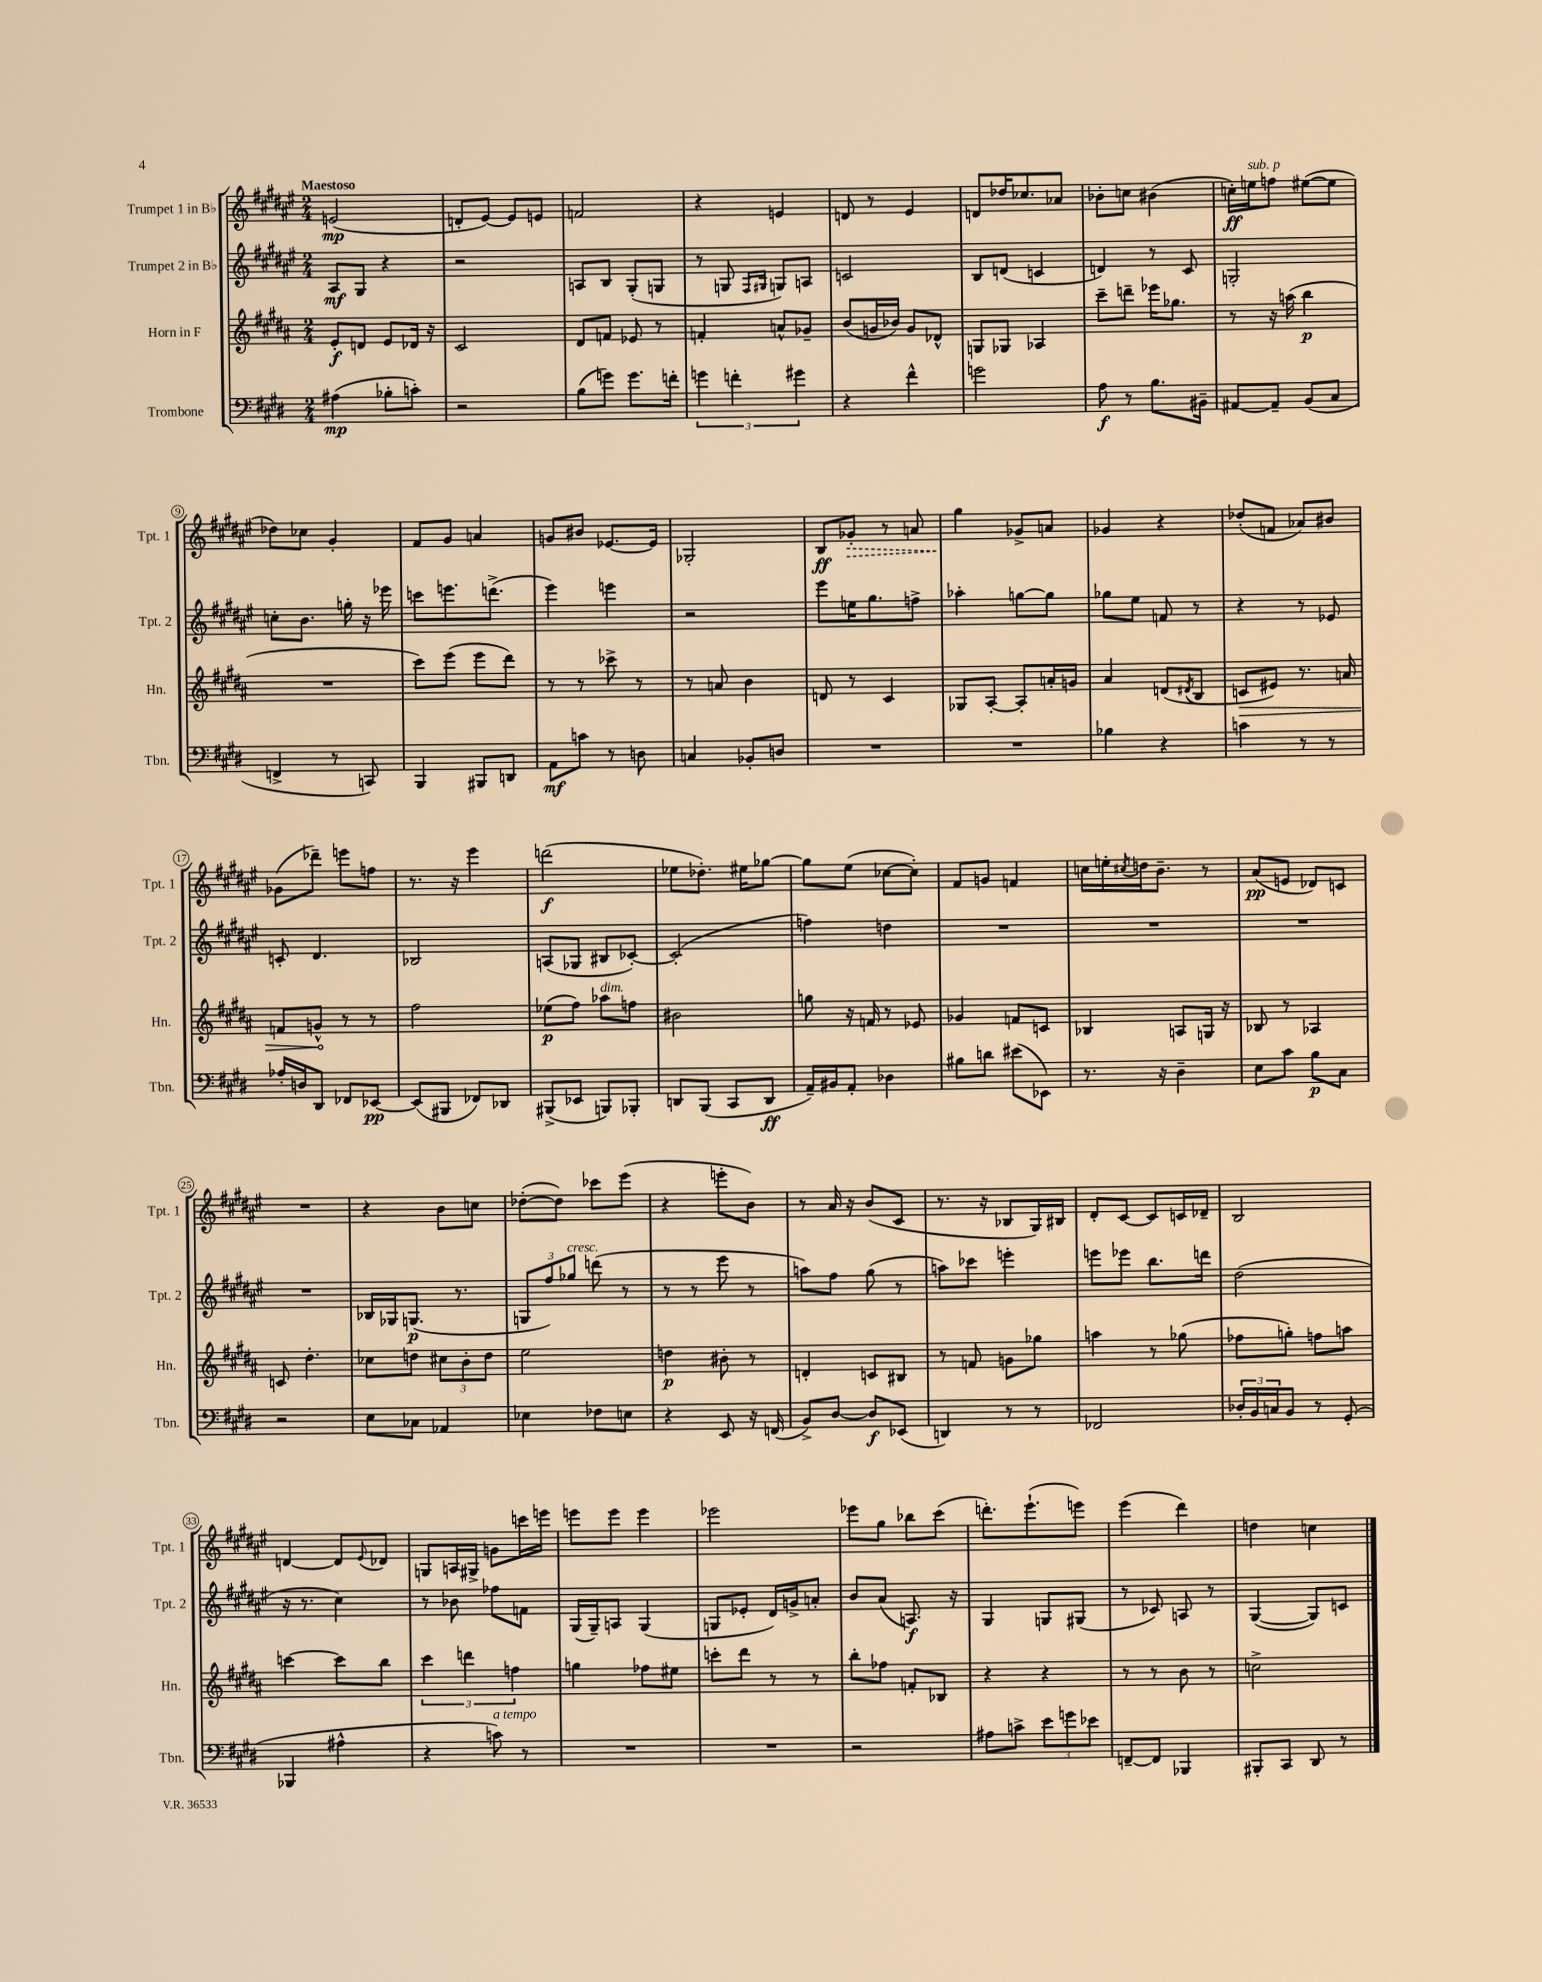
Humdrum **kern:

**kern	**dynam	**kern	**dynam	**kern	**dynam	**kern	**dynam
*part4	*part4	*part3	*part3	*part2	*part2	*part1	*part1
*staff4	*staff4	*staff3	*staff3	*staff2	*staff2	*staff1	*staff1
*I"Trombone	*	*I"Horn in F	*	*I"Trumpet 2 in B♭	*	*I"Trumpet 1 in B♭	*
*I'Tbn.	*	*I'Hn.	*	*I'Tpt. 2	*	*I'Tpt. 1	*
*clefF4	*	*clefG2	*	*clefG2	*	*clefG2	*
*k[f#c#g#d#]	*	*k[f#c#g#d#a#]	*	*k[f#c#g#d#a#e#]	*	*k[f#c#g#d#a#e#]	*
*M2/4	*	*M2/4	*	*M2/4	*	*M2/4	*
=1	=1	=1	=1	=1	=1	=1	=1
!	!	!	!	!	!	!LO:TX:a:B:t=Maestoso	!
(4A#X\	mp	8e'/L	f	8A#/L	mf	(2en/	mp
.	.	8dn/J	.	8G#/J	.	.	.
8B-X'\L	.	8e/L	.	4r	.	.	.
8cn'\J)	.	16d-X/Jk	.	.	.	.	.
.	.	16r	.	.	.	.	.
=2	=2	=2	=2	=2	=2	=2	=2
2r	.	2c#/	.	2r	.	8dn'/L	.
.	.	.	.	.	.	[8e#/J)	.
.	.	.	.	.	.	8e#/L]	.
.	.	.	.	.	.	8en/J	.
=3	=3	=3	=3	=3	=3	=3	=3
(8B\L	.	8d#/L	.	8An/L	.	2fn/	.
8gn\J)	.	8fn/J	.	8B/J	.	.	.
8.g\L	.	8e-X/	.	(8G#'/L	.	.	.
.	.	8r	.	8Gn/J	.	.	.
16fn'\Jk	.	.	.	.	.	.	.
=4	=4	=4	=4	=4	=4	=4	=4
6gn\	.	4fn'/	.	8r	.	4r	.
.	.	.	.	8Gn/	.	.	.
6fn'\	.	.	.	.	.	.	.
.	.	.	.	16qqF#/LL	.	.	.
.	.	.	.	16qqG#X/JJ	.	.	.
.	.	8an^^/L	.	8Gn/L)	.	4en/	.
6g#X\	.	.	.	.	.	.	.
.	.	8g-X~/J	.	8An/J	.	.	.
=5	=5	=5	=5	=5	=5	=5	=5
4r	.	(8b/L	.	2cn/	.	8dn/	.
.	.	16gn/L	.	.	.	8r	.
.	.	16b-X/JJ)	.	.	.	.	.
4f#^^\	.	8g/L	.	.	.	4e#/	.
.	.	8d-X^^/J	.	.	.	.	.
=6	=6	=6	=6	=6	=6	=6	=6
2gn\	.	8Gn/L	.	8B/L	.	8dn/L	.
.	.	8G-X/J	.	(8dn/J	.	16dd-X/K	.
.	.	.	.	.	.	8.cc-X/	.
.	.	4A-X/	.	4cn/	.	.	.
.	.	.	.	.	.	8a-X/J	.
=7	=7	=7	=7	=7	=7	=7	=7
8A\	f	8ccc#~\L	.	4dn/)	.	8b-X'\L	.
8r	.	8dddn~\J	.	.	.	8ccn\J	.
8.B\L	.	16eee-X\KL	.	8r	.	(4b#X\	.
.	.	8.gg-X\J	.	.	.	.	.
.	.	.	.	8c#/	.	.	.
16BB#X~\Jk	.	.	.	.	.	.	.
=8	=8	=8	=8	=8	=8	=8	=8
[8AA#X/L	.	8r	.	2Gn'/	.	16ccn'\LL)	ff
!	!	!	!	!	!	!LO:TX:a:i:t=sub. p	!
.	.	.	.	.	.	16een\J	.
8AA#~/J]	.	16r	.	.	.	8ffn\J	.
.	.	(16aan\	.	.	.	.	.
(8BB/L	.	4bb\	p	.	.	([8ee#X\L	.
8C#/J	.	.	.	.	.	8ee#\J]	.
!!LO:LB:g=z
=9	=9	=9	=9	=9	=9	=9	=9
4FFn^/	.	2r	.	8ccn'\L	.	8dd-X\L)	.
.	.	.	.	8.b\J	.	8cc-X\J	.
8r	.	.	.	.	.	4g#'/	.
.	.	.	.	16ggn'\	.	.	.
8CCn/)	.	.	.	16r	.	.	.
.	.	.	.	16eee-X\	.	.	.
=10	=10	=10	=10	=10	=10	=10	=10
4BBB/	.	8ccc#\L)	.	8cccn\L	.	8f#/L	.
.	.	(8eee\J	.	8.eeen\	.	8g#/J	.
8BBB#X/L	.	8eee\L	.	.	.	4an/	.
.	.	.	.	(8.dddn^\J	.	.	.
8DDn/J	.	8ddd#\J)	.	.	.	.	.
=11	=11	=11	=11	=11	=11	=11	=11
8AA\L	mf	8r	.	4eee#\)	.	8gn/L	.
8cn\J	.	8r	.	.	.	8b#X/J	.
8r	.	8ccc-X^\	.	4eeen\	.	[8.e-X/L	.
8Dn\	.	8r	.	.	.	.	.
.	.	.	.	.	.	16e-/Jk]	.
=12	=12	=12	=12	=12	=12	=12	=12
4Cn/	.	8r	.	2r	.	2G-X'/	.
.	.	8an/	.	.	.	.	.
8BB-X'/L	.	4b\	.	.	.	.	.
8Dn/J	.	.	.	.	.	.	.
=13	=13	=13	=13	=13	=13	=13	=13
2r	.	8dn/	.	8eee#\L	.	8B/L	ff
!	!	!	!	!	!	!	!LO:HP:b
.	.	8r	.	16een\K	.	8g-X'/J	>
.	.	.	.	8.gg#\	.	.	.
.	.	4c#/	.	.	.	8r	.
.	.	.	.	8ffn^\J	.	8an/	.
=14	=14	=14	=14	=14	=14	=14	=14
2r	.	8G-X/L	.	4aa-X'\	.	4gg#\	.
.	.	[8A#'/J	.	.	.	.	.
.	.	8A#'/L]	.	[8ggn\L	.	8g-X^/L	]
.	.	16an'/L	.	8gg\J]	.	8an/J	.
.	.	16gn/JJ	.	.	.	.	.
=15	=15	=15	=15	=15	=15	=15	=15
4B-X\	.	4a#/	.	8gg-X\L	.	4g-X/	.
.	.	.	.	8ee#\J	.	.	.
4r	.	(8dn/L	.	8fn/	.	4r	.
.	.	8qd#X/	.	.	.	.	.
.	.	8B/J	.	8r	.	.	.
=16	=16	=16	=16	=16	=16	=16	=16
!	!	!	!LO:HP:b	!	!	!	!
4cn\	.	8cn/L	>	4r	.	(8dd-X'/L	.
.	.	8e#X/J)	.	.	.	8fn/J	.
8r	.	8.r	.	8r	.	8a-X/L)	.
8r	.	.	.	8e-X/	.	8b#X/J	.
.	.	16an/	.	.	.	.	.
!!LO:LB:g=z
=17	=17	=17	=17	=17	=17	=17	=17
16A-X'/LL	.	8fn/L	.	8cn'/	.	(8g-X\L	.
16Dn/J	.	.	.	.	.	.	.
8DD#/J	.	8gn^^/J	.	4.d#/	.	8ddd-X~\J)	.
8FF-X/L	.	8r	]	.	.	8eeen\L	.
[8EE-X/J	pp	8r	.	.	.	8ffn\J	.
=18	=18	=18	=18	=18	=18	=18	=18
(8EE-/L]	.	2ff#\	.	2B-X/	.	8.r	.
8BBB#X/J	.	.	.	.	.	.	.
.	.	.	.	.	.	16r	.
8FF-X/L)	.	.	.	.	.	4eee#\	.
8DD-X/J	.	.	.	.	.	.	.
=19	=19	=19	=19	=19	=19	=19	=19
(8BBB#X^/L	.	(8ee-X\L	p	(8An/L	.	(2dddn\	f
8EE-X/J	.	8ff#\J)	.	8G-X/J	.	.	.
!	!	!LO:TX:a:i:t=dim.	!	!	!	!	!
8BBBn/L)	.	8aa-X\L	.	8B#X/L	.	.	.
8BBB-X'/J	.	8ffn\J	.	[8c-X'/J)	.	.	.
=20	=20	=20	=20	=20	=20	=20	=20
8DDn/L	.	2b#X\	.	(2c-'/]	.	8ee-X\L	.
(8BBB/J	.	.	.	.	.	8.dd-X'\J)	.
8CC#/L	.	.	.	.	.	.	.
.	.	.	.	.	.	16ee#X\KL	.
8DD/J	ff	.	.	.	.	[8gg-X\J	.
=21	=21	=21	=21	=21	=21	=21	=21
16AA~/LL)	.	8ggn\	.	4ffn\)	.	8gg-\L]	.
16BB#X/J	.	.	.	.	.	.	.
8AA'/J	.	16r	.	.	.	(8ee#\J	.
.	.	16fn/	.	.	.	.	.
4D-X\	.	8r	.	4ddn\	.	[8cc-X\L	.
.	.	8e-X/	.	.	.	8cc-'\J])	.
=22	=22	=22	=22	=22	=22	=22	=22
8B#X\L	.	4g-X/	.	2r	.	8f#/L	.
8dn\J	.	.	.	.	.	8gn/J	.
(8e#X\L	.	8fn/L	.	.	.	4fn/	.
8EE-X\J)	.	8cn/J	.	.	.	.	.
=23	=23	=23	=23	=23	=23	=23	=23
8.r	.	4B-X/	.	2r	.	16ccn\LL	.
.	.	.	.	.	.	16een'\	.
.	.	.	.	.	.	8qcc#X/	.
.	.	.	.	.	.	16ddn\J	.
16r	.	.	.	.	.	8.b~\J	.
4D#~\	.	8An/L	.	.	.	.	.
.	.	16Gn/Jk	.	.	.	8r	.
.	.	16r	.	.	.	.	.
=24	=24	=24	=24	=24	=24	=24	=24
8E\L	.	8B-X/	.	2r	.	(8a#/L	pp
8c#\J	.	8r	.	.	.	8en/J	.
8B\L	p	4A-X/	.	.	.	8d-X/L)	.
8C#\J	.	.	.	.	.	8cn/J	.
!!LO:LB:g=z
=25	=25	=25	=25	=25	=25	=25	=25
2r	.	8cn/	.	2r	.	2r	.
.	.	4.dd#'\	.	.	.	.	.
=26	=26	=26	=26	=26	=26	=26	=26
8E\L	.	8cc-X\L	.	16B-X/LL	.	4r	.
.	.	.	.	16G-X/J	.	.	.
8C-X\J	.	8ddn\J	.	(8.Gn/J	p	.	.
4AA-X/	.	12cc#X\L	.	.	.	8b\L	.
.	.	.	.	8.r	.	.	.
.	.	12b'\	.	.	.	.	.
.	.	.	.	.	.	8ccn\J	.
.	.	12dd\J	.	.	.	.	.
=27	=27	=27	=27	=27	=27	=27	=27
4E-X\	.	2ee\	.	12Gn/L	.	([8dd-X'\L	.
.	.	.	.	12ff#/)	.	.	.
.	.	.	.	.	.	8dd-\J])	.
!	!	!	!	!LO:TX:a:i:t=cresc.	!	!	!
.	.	.	.	12gg-X/J	.	.	.
8F-X\L	.	.	.	(8dddn\	.	8ccc-X\L	.
8En\J	.	.	.	8r	.	(8eee#\J	.
=28	=28	=28	=28	=28	=28	=28	=28
4r	.	4ddn\	p	8r	.	4r	.
.	.	.	.	8r	.	.	.
8EE/	.	8b#X'\	.	8eee#\	.	8eeen'\L	.
16r	.	8r	.	8r	.	8b\J)	.
(16FFn/	.	.	.	.	.	.	.
=29	=29	=29	=29	=29	=29	=29	=29
8BB^/L)	.	4dn'/	.	8aan\L)	.	8r	.
[8D#/J	.	.	.	8ff#\J	.	16a#/	.
.	.	.	.	.	.	16r	.
8D#/L]	f	8cn/L	.	(8gg#\	.	(8b/L	.
(8EE-X/J	.	8B#X/J	.	8r	.	8c#/J	.
=30	=30	=30	=30	=30	=30	=30	=30
4DDn/)	.	8r	.	8aan\L)	.	8.r	.
.	.	8fn/	.	8ccc-X\J	.	.	.
.	.	.	.	.	.	16r	.
8r	.	8gn\L	.	4eeen'\	.	8B-X/L	.
8r	.	8gg-X\J	.	.	.	16G#/L)	.
.	.	.	.	.	.	16B#X/JJ	.
=31	=31	=31	=31	=31	=31	=31	=31
2FF-X/	.	4aan\	.	8eeen\L	.	8d#'/L	.
.	.	.	.	8eee-X\J	.	[8c#/J	.
.	.	8r	.	8.bb\L	.	8c#/L]	.
.	.	(8gg-X\	.	.	.	16cn/L	.
.	.	.	.	16dddn\Jk	.	16d-X~/JJ	.
=32	=32	=32	=32	=32	=32	=32	=32
24D-X'/LL	.	8ff-X\L	.	(2dd#\	.	2B/	.
24BB/	.	.	.	.	.	.	.
24Cn/J	.	.	.	.	.	.	.
8BB/J	.	8ggn'\J)	.	.	.	.	.
8r	.	8ffn\L	.	.	.	.	.
(8GG#'/	.	8aan\J	.	.	.	.	.
!!LO:LB:g=z
=33	=33	=33	=33	=33	=33	=33	=33
4BBB-X/	.	[4cccn\	.	16r	.	[4dn/	.
.	.	.	.	8.r	.	.	.
4A#X^^\	.	8ccc\L]	.	4cc#\)	.	8d/L]	.
.	.	.	.	.	.	8qqe#/	.
.	.	8bb\J	.	.	.	8d-X/J	.
=34	=34	=34	=34	=34	=34	=34	=34
4r	.	6ccc#\	.	8r	.	8Gn/L	.
.	.	.	.	8b-X\	.	16An/L	.
.	.	6dddn\	.	.	.	.	.
.	.	.	.	.	.	16G#X^/JJ	.
!LO:TX:a:i:t=a tempo	!	!	!	!	!	!	!
8cn\)	.	.	.	8ff-X\L	.	8gn\L	.
.	.	6ffn\	.	.	.	.	.
8r	.	.	.	8fn\J	.	16cccn\L	.
.	.	.	.	.	.	16eeen\JJ	.
=35	=35	=35	=35	=35	=35	=35	=35
2r	.	4ggn\	.	(16G#/LL	.	8eeen\L	.
.	.	.	.	16G#~/J)	.	.	.
.	.	.	.	8An/J	.	8eee\J	.
.	.	8ff-X\L	.	(4G#/	.	4eee\	.
.	.	8ee#X\J	.	.	.	.	.
=36	=36	=36	=36	=36	=36	=36	=36
2r	.	8cccn'\L	.	8Gn/L	.	2eee-X\	.
.	.	8ddd#\J	.	8e-X'/J	.	.	.
.	.	8r	.	16d#/LL)	.	.	.
.	.	.	.	16gn^/J	.	.	.
.	.	8r	.	8an'/J	.	.	.
=37	=37	=37	=37	=37	=37	=37	=37
2r	.	8bb'\L	.	8b/L	.	8eee-X\L	.
.	.	8ff-X\J	.	(8a#/J	.	8gg#\J	.
.	.	8fn'/L	.	8.An/)	f	8bb-X\L	.
.	.	8B-X/J	.	.	.	(8ccc#\J	.
.	.	.	.	16r	.	.	.
=38	=38	=38	=38	=38	=38	=38	=38
8A#X\L	.	4r	.	4G#/	.	8.dddn'\L)	.
8cn^\J	.	.	.	.	.	.	.
.	.	.	.	.	.	(8.eee#`\	.
12e\L	.	4r	.	8Gn/L	.	.	.
12gn\	.	.	.	.	.	.	.
.	.	.	.	(8G#X/J	.	8eeen\J)	.
12e-X\J	.	.	.	.	.	.	.
=39	=39	=39	=39	=39	=39	=39	=39
[8FFn~/L	.	8r	.	8r	.	(4eee#\	.
8FF/J]	.	8r	.	8c-X/)	.	.	.
4BBB-X/	.	8b\	.	8An/	.	4ddd#\)	.
.	.	8r	.	8r	.	.	.
=40	=40	=40	=40	=40	=40	=40	=40
8BBB#X'/L	.	2ccn^\	.	([4G#/	.	4ddn\	.
8CC#/J	.	.	.	.	.	.	.
8DD#/	.	.	.	8G#/L])	.	4ccn\	.
8r	.	.	.	8cn/J	.	.	.
==	==	==	==	==	==	==	==
*-	*-	*-	*-	*-	*-	*-	*-
